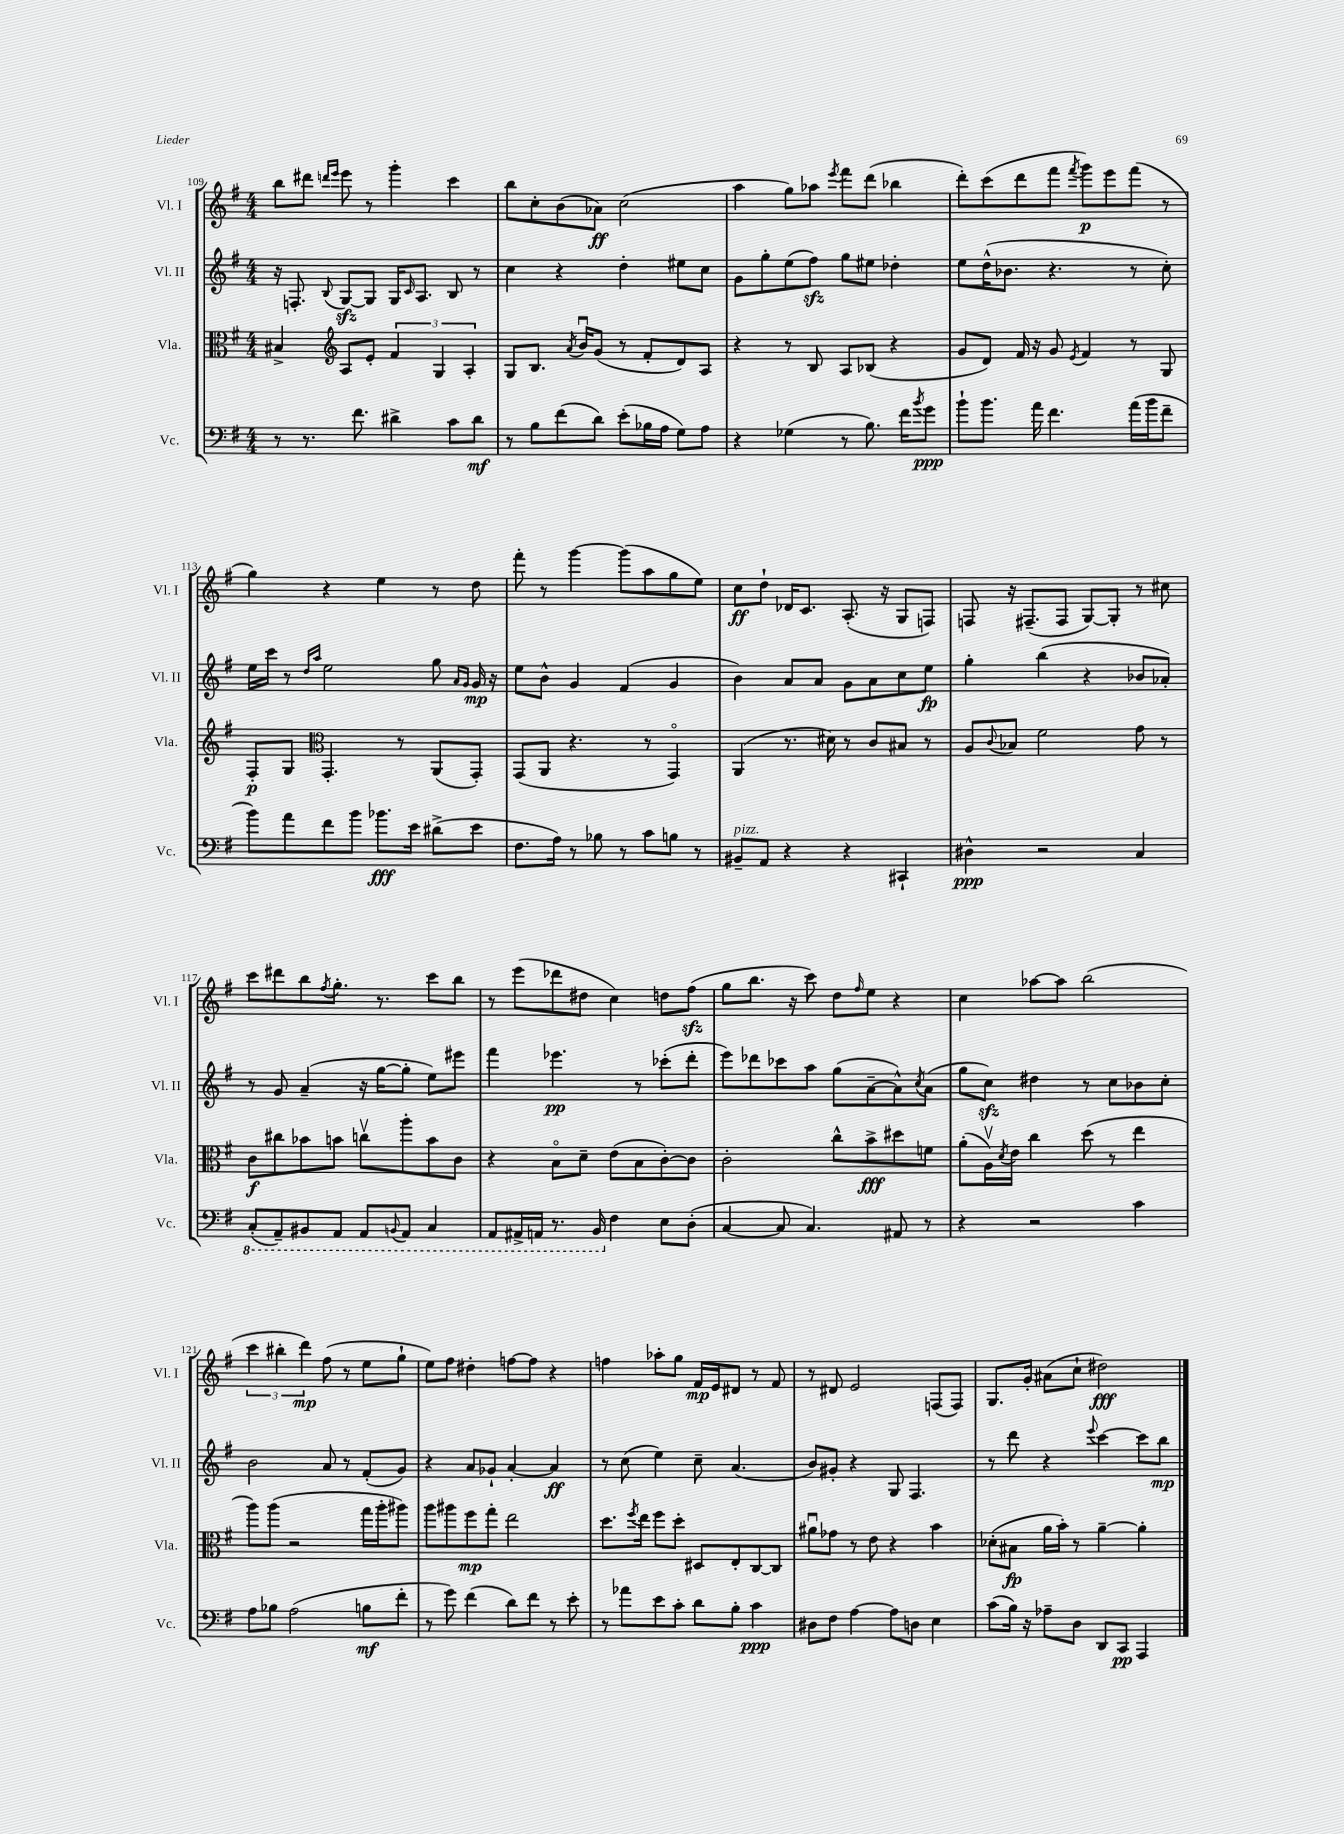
<<
\new StaffGroup <<
\new Staff = "s0" \with { instrumentName = "Vl. I" shortInstrumentName = "Vl. I" } {
    \clef treble \key g \major \numericTimeSignature \time 4/4
    b''8 dis'''8 \grace { d'''16 e'''16 } e'''8 r8 g'''4-. c'''4 |
    b''8 c''8-. b'8( aes'8\ff) c''2( |
    a''4 g''8) aes''8 \acciaccatura { e'''8 } fis'''8 d'''8( bes''4 |
    d'''8-.) c'''8( d'''8 fis'''8 \acciaccatura { fis'''8 } g'''8\p) e'''8 fis'''8( r8 |
    g''4) r4 e''4 r8 d''8 |
    fis'''8-. r8 g'''4~ g'''8( a''8 g''8 e''8) |
    c''8\ff d''8-! des'16 c'8. a8.-.( r16 g8 f8) |
    f8 r16 fis8.--( fis8 g8~) g8-. r8 cis''8 |
    c'''8 dis'''8 b''8 \acciaccatura { fis''8 } g''8.-. r8. c'''8 b''8 |
    r8 e'''8( des'''8 dis''8 c''4) d''8 fis''8\sfz( |
    g''8 b''8. r16 c'''8) d''8 \grace { fis''16 } e''8 r4 |
    c''4 aes''8~ aes''8 b''2( |
    \tuplet 3/2 { c'''4 bis''4-. d'''4\mp) } fis''8( r8 e''8 g''8-! |
    e''8) fis''8 dis''4-. f''8~ f''8 r4 |
    f''4 aes''8-. g''8 fis'16\mp e'16 dis'8 r8 fis'8 |
    r8 dis'8 e'2 f8( f8) |
    g8. g'16-. ais'8( c''8-! dis''2\fff) \bar "|." |
}
\new Staff = "s1" \with { instrumentName = "Vl. II" shortInstrumentName = "Vl. II" } {
    \clef treble \key g \major \numericTimeSignature \time 4/4
    r16 f8.-. \appoggiatura { b8 } g8~\sfz g8 g16 \grace { c'16 } a8. b8 r8 |
    c''4 r4 d''4-. eis''8 c''8 |
    g'8 g''8-. e''8( fis''8\sfz) g''8 eis''8 des''4-. |
    e''8 d''16-^( bes'8. r4. r8 c''8-.) |
    e''16 c'''16 r8 \grace { d''16 a''16 } e''2 g''8 \grace { a'16 g'16 } g'16\mp r16 |
    e''8 b'8-^ g'4 fis'4( g'4 |
    b'4) a'8 a'8 g'8 a'8 c''8 e''8\fp |
    g''4-. b''4( r4 bes'8 aes'8-.) |
    r8 g'8 a'4--( r16 g''16~ g''8-. e''8) eis'''8 |
    fis'''4 ees'''4.\pp r8 ces'''8-.( d'''8-. |
    e'''8) des'''8 ces'''8 a''8 g''8( a'8~-- a'8-^) \acciaccatura { c''8 } a'8( |
    g''8 c''8\sfz) dis''4 r8 c''8 bes'8 c''8-. |
    b'2 a'8 r8 fis'8-.( g'8) |
    r4 a'8 ges'8-! a'4~-. a'4\ff |
    r8 c''8( e''4) c''8-- a'4.( |
    b'8) gis'8-. r4 g8 fis4. |
    r8 d'''8 r4 \appoggiatura { e'''8 } c'''4~ c'''8 b''8\mp \bar "|." |
}
\new Staff = "s2" \with { instrumentName = "Vla." shortInstrumentName = "Vla." } {
    \clef alto \key g \major \numericTimeSignature \time 4/4
    bis4-> \clef treble a8 e'8-. \tuplet 3/2 { fis'4 g4 a4-. } |
    g8 b8. \acciaccatura { a'8 } b'16\downbow g'8( r8 fis'8-. d'8) a8 |
    r4 r8 b8 a8 bes8( r4 |
    g'8 d'8) fis'16 r16 g'8 \acciaccatura { e'8 } fis'4 r8 g8 |
    fis8-.\p g8 \clef alto g,4.-. r8 a,8( g,8-.) |
    g,8( a,8 r4. r8 g,4\flageolet) |
    a,4( r8. dis'16) r8 c'8 bis8 r8 |
    a8 \appoggiatura { c'8 } bes8 fis'2 g'8 r8 |
    c'8\f cis''8 bes'8 b'8 c''8\upbow a''8-. b'8 c'8 |
    r4 b8\flageolet d'8-- e'8( b8 c'8~-.) c'8 |
    c'2-. c''8-^ b'8->\fff dis''8 f'8 |
    a'8-.( a16\upbow) \acciaccatura { d'8 } e'16 c''4 d''8( r8 e''4 |
    a''8) a''8( r2 g''16 a''16-. ais''8) |
    a''8 ais''8 fis''8\mp g''8-. e''2 |
    d''8. \acciaccatura { fis''8 } e''16 fis''8 d''8-. dis8 e8-. c8~ c8 |
    ais'8\downbow ges'8 r8 e'8 r4 b'4 |
    des'8-.( bis8\fp a'16 b'16-.) r8 a'4~-- a'4-. \bar "|." |
}
\new Staff = "s3" \with { instrumentName = "Vc." shortInstrumentName = "Vc." } {
    \clef bass \key g \major \numericTimeSignature \time 4/4
    r8 r8. fis'8. dis'4-> c'8 dis'8\mf |
    r8 b8 fis'8( d'8) e'8-.( bes16 a16 g8) a8 |
    r4 ges4( r8 b8.) fis'16 \acciaccatura { b'8 } g'8\ppp |
    b'8-! b'8. a'16 fis'4. a'16( b'16 fis'8-- |
    b'8) a'8 fis'8 b'8 bes'8.\fff e'16 dis'8->( e'8 |
    fis8. a16) r8 bes8 r8 c'8 b8 r8 |
    bis,8--^\markup { \italic "pizz." } a,8 r4 r4 cis,4-! |
    dis4-^\ppp r2 c4 |
    \ottava #-1 c,8-.( a,,8--) bis,,8 a,,8 a,,8 \appoggiatura { b,,8 } a,,8 c,4 |
    a,,8 ais,,16-> a,,16 r8. b,,16 \ottava #0 fis4 e8 d8-.( |
    c4~ c8 c4.) ais,8 r8 |
    r4 r2 c'4 |
    a8 bes8 a2( b8\mf fis'8-. |
    r8 g'8) fis'4( d'8) fis'8 r8 e'8-. |
    r8 aes'8 e'8 c'8-. d'8 b8-. c'4\ppp |
    dis8 fis8 a4~ a8 d8 e4 |
    c'8( b16) r16 aes8-- d8 d,8 c,8\pp a,,4 \bar "|." |
}
>>
>>
\layout { \context { \Score currentBarNumber = #109 } }
